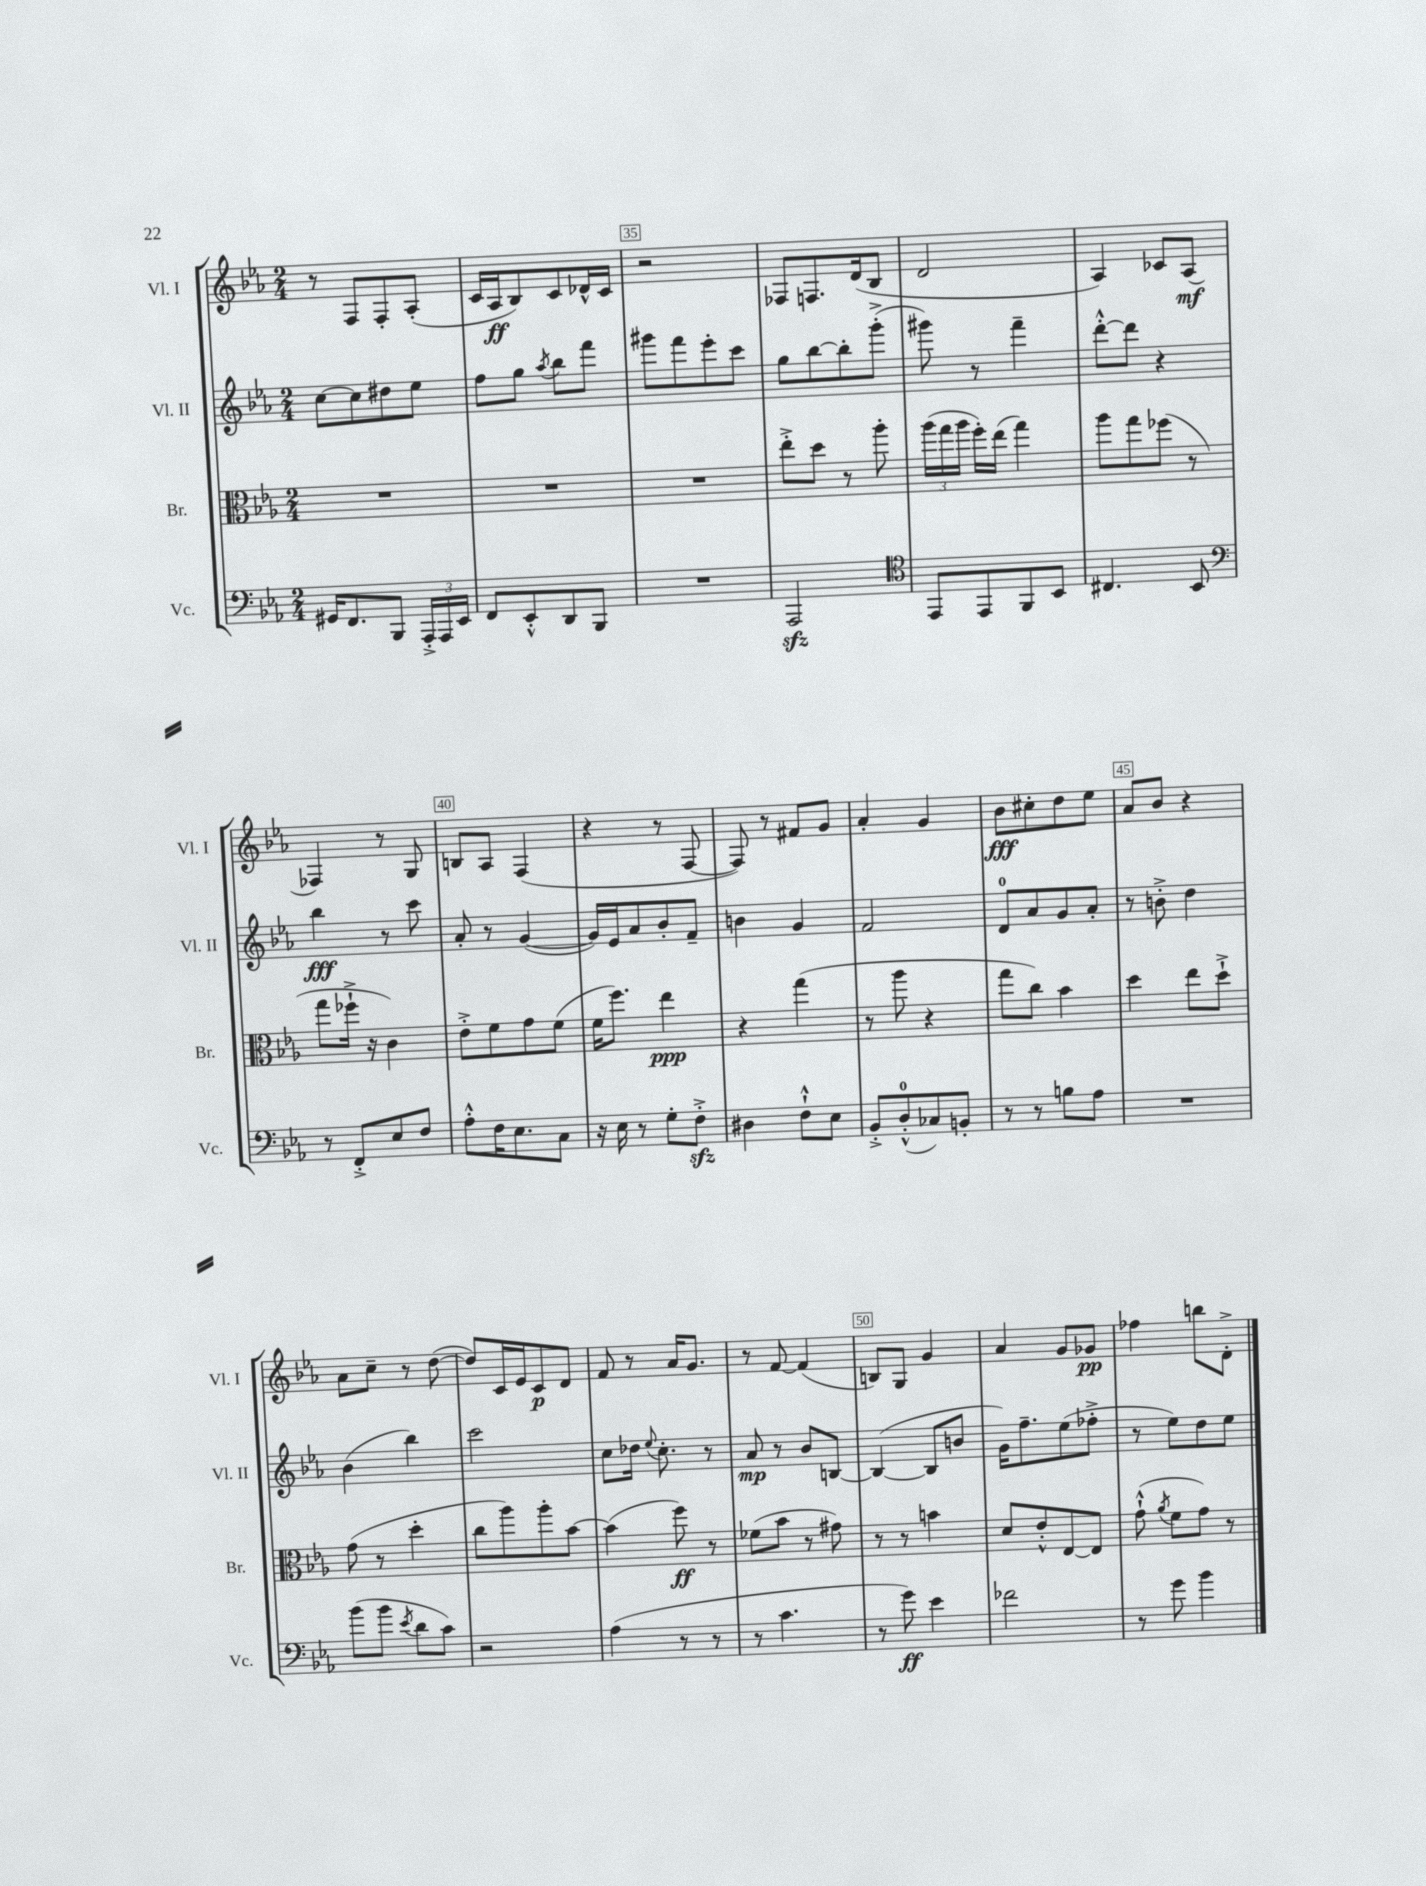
<<
\new StaffGroup <<
\new Staff = "s0" \with { instrumentName = "Vl. I" shortInstrumentName = "Vl. I" } {
    \clef treble \key ees \major \numericTimeSignature \time 2/4
    \autoBeamOff r8 f8[ f8-. aes8]-.( |
    c'16[ aes16\ff bes8) c'8 des'16-^ c'16] |
    r2 |
    fes8[ f8. d'16( bes8] |
    d'2 |
    aes4) ces'8[ aes8]\mf( |
    fes4) r8 g8 |
    b8[ aes8] f4( |
    r4 r8 f8~ |
    f8) r8 fis'8[ g'8] |
    aes'4-. g'4 |
    bes'8[\fff cis''8-. d''8 ees''8] |
    aes'8[ bes'8] r4 |
    aes'8[ c''8]-- r8 d''8~( |
    d''8[) c'16 ees'16 c'8\p d'8] |
    f'8 r8 aes'16[ g'8.] |
    r8 f'8~ f'4( |
    b8[) g8] g'4 |
    aes'4 g'8[ ges'8]\pp |
    fes''4 b''8[ d'8]-.-> \bar "|." |
}
\new Staff = "s1" \with { instrumentName = "Vl. II" shortInstrumentName = "Vl. II" } {
    \clef treble \key ees \major \numericTimeSignature \time 2/4
    \autoBeamOff c''8[~ c''8 dis''8 ees''8] |
    f''8[ g''8] \acciaccatura { aes''8 } bes''8[ f'''8] |
    gis'''8[ f'''8 ees'''8-. c'''8] |
    g''8[ bes''8~ bes''8-. g'''8]-.->( |
    gis'''8) r8 f'''4-- |
    d'''8[~-.-^ d'''8] r4 |
    bes''4\fff r8 c'''8 |
    aes'8-. r8 g'4~( |
    g'16[) ees'16 aes'8 bes'8-. f'8]-- |
    b'4 g'4 |
    f'2 |
    d'8[-0 aes'8 g'8 aes'8]-. |
    r8 b'8-.-> d''4 |
    bes'4( bes''4) |
    c'''2 |
    c''8[ des''16] \appoggiatura { ees''8 } c''8.-. r8 |
    aes'8\mp r8 bes'8[ b8]~ |
    b4~( b8[ b'8] |
    g'16[) f''8.-- ees''8( fes''8]-.-> |
    r8 ees''8[) d''8 ees''8] \bar "|." |
}
\new Staff = "s2" \with { instrumentName = "Br." shortInstrumentName = "Br." } {
    \clef alto \key ees \major \numericTimeSignature \time 2/4
    \autoBeamOff R2 |
    R2 |
    R2 |
    ees''8[-.-> d''8] r8 aes''8-. |
    \tuplet 3/2 { aes''16[( g''16 aes''16] } f''16[-.) ees''16]( g''4) |
    aes''8[ g''8 fes''8]( r8 |
    g''8[ fes''16]-!-> r16 c'4) |
    ees'8[-.-> f'8 g'8 f'8]( |
    f'16[ f''8.]) ees''4\ppp |
    r4 g''4( |
    r8 aes''8 r4 |
    g''8[ c''8]) bes'4 |
    d''4 ees''8[ d''8]-!-> |
    g'8( r8 d''4-. |
    c''8[ aes''8) aes''8-. bes'8]~ |
    bes'4( f''8\ff) r8 |
    fes'8[( bes'8] r8 gis'8) |
    r8 r8 b'4 |
    d'8[ ees'8-.-^ ees8~ ees8] |
    g'8-!-^( \acciaccatura { aes'8 } f'8[ g'8]) r8 \bar "|." |
}
\new Staff = "s3" \with { instrumentName = "Vc." shortInstrumentName = "Vc." } {
    \clef bass \key ees \major \numericTimeSignature \time 2/4
    \autoBeamOff gis,16[ f,8. bes,,8] \tuplet 3/2 { aes,,16[-.-> aes,,16 ees,16] } |
    f,8[ ees,8-.-^ d,8 bes,,8] |
    R2 |
    aes,,2\sfz |
    \clef tenor ees,8[ ees,8 f,8 bes,8] |
    cis4. bes,8 |
    \clef bass r8 f,8[-.-> ees8 f8] |
    aes8[-.-^ f16 ees8. c8] |
    r16 ees16 r8 g8[-. f8]-.->\sfz |
    dis4 f8[-!-^ ees8] |
    bes,8[-.-> d8-0-.-^( ces8) b,8]-. |
    r8 r8 b8[ aes8] |
    R2 |
    bes'8[( bes'8] \acciaccatura { ees'8 } d'8[ c'8]) |
    r2 |
    aes4( r8 r8 |
    r8 c'4. |
    r8 g'8\ff) ees'4 |
    fes'2 |
    r8 g'8 bes'4 \bar "|." |
}
>>
>>
\layout { \context { \Score currentBarNumber = #33 \override BarNumber.break-visibility = ##(#f #t #t) barNumberVisibility = #(every-nth-bar-number-visible 5) \override BarNumber.stencil = #(make-stencil-boxer 0.1 0.3 ly:text-interface::print) } }
